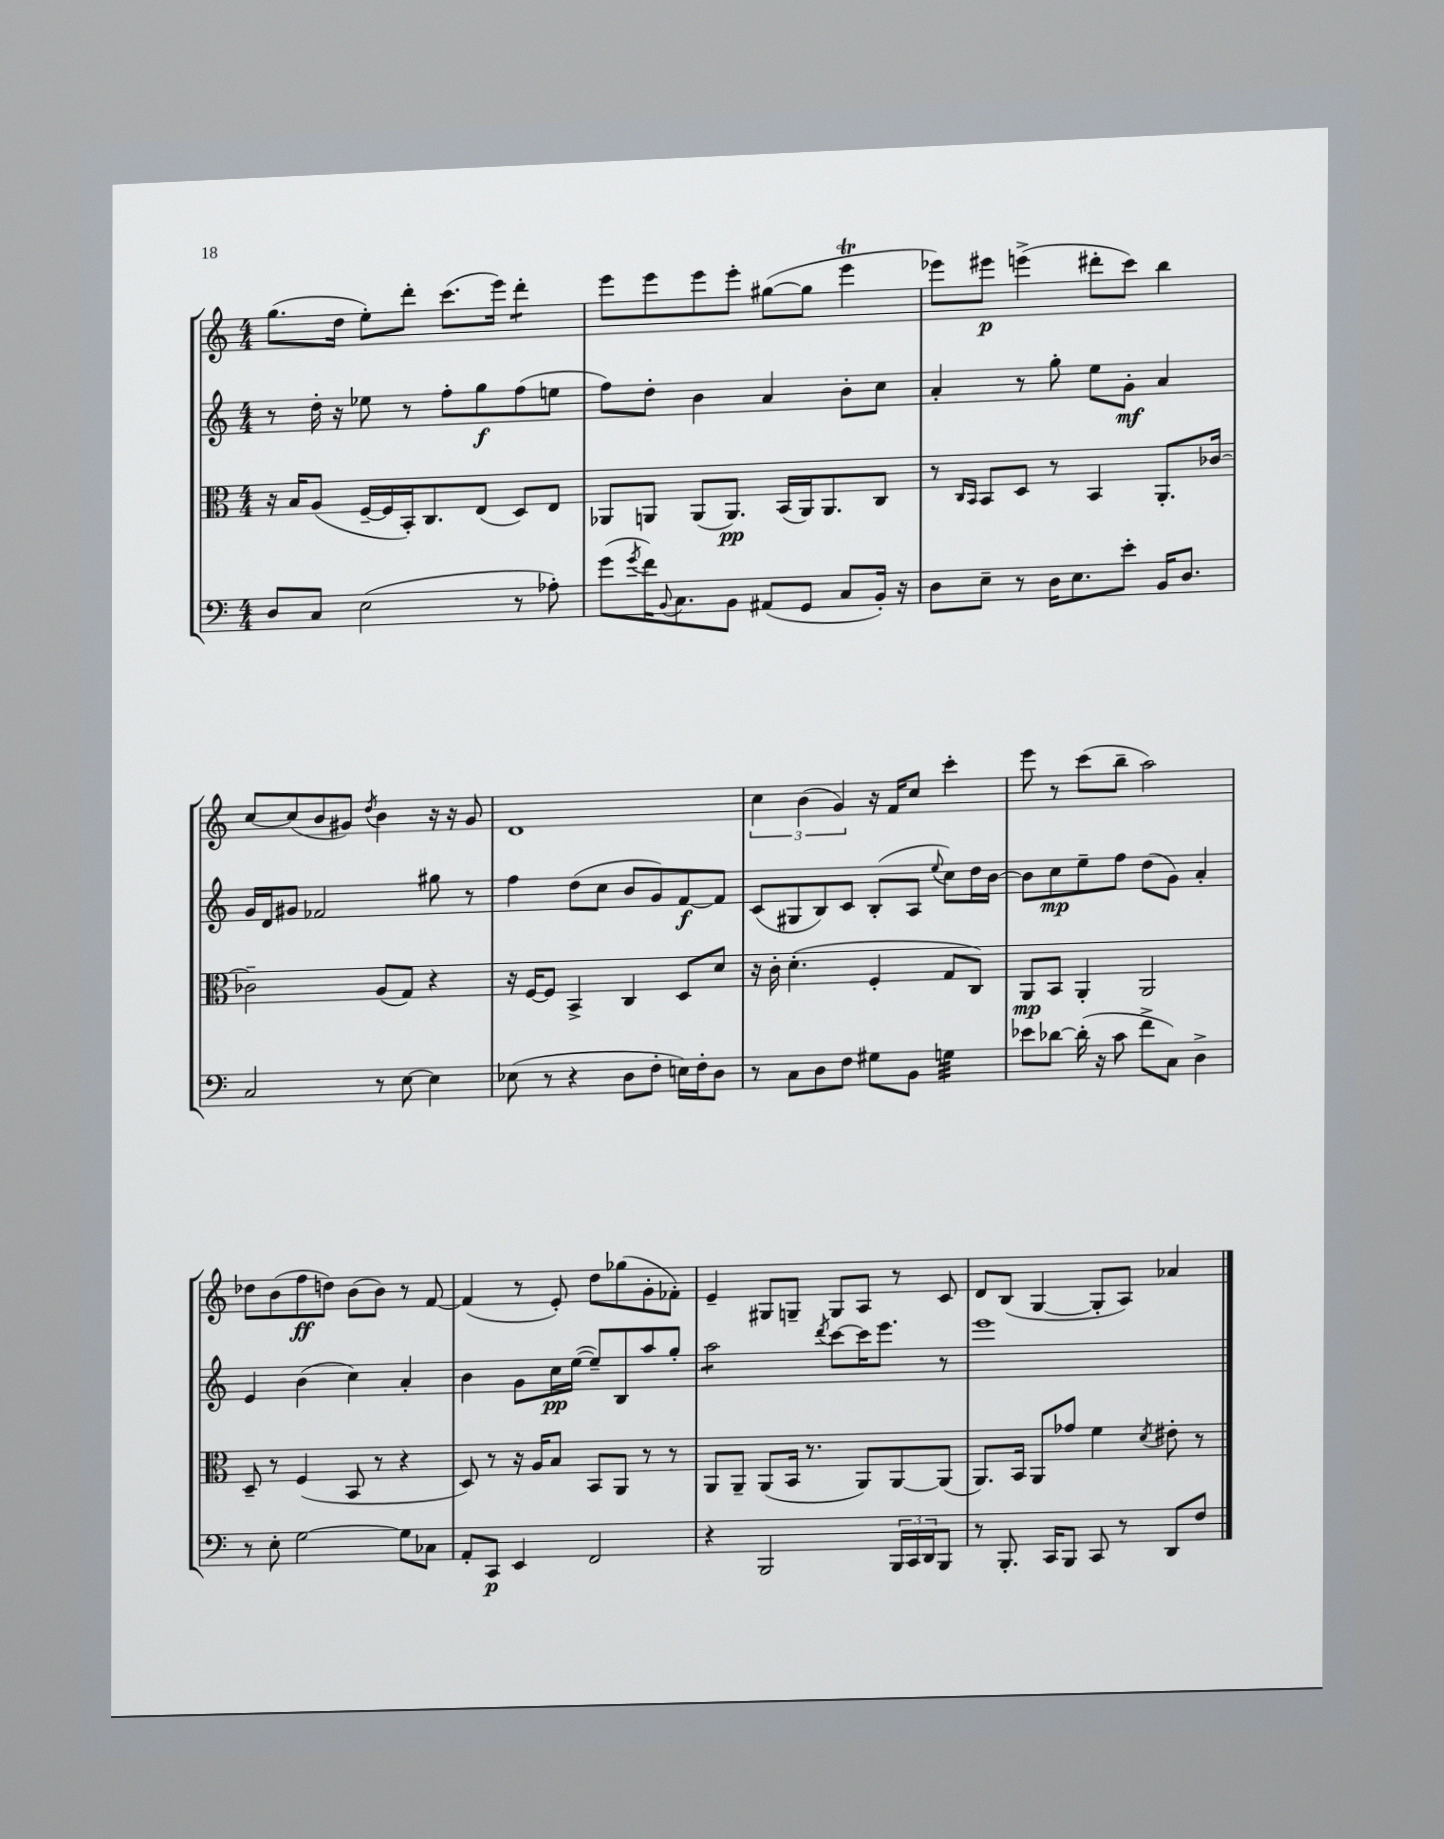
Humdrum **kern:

**kern	**kern	**kern	**kern
*staff4	*staff3	*staff2	*staff1
*clefF4	*clefC3	*clefG2	*clefG2
*k[]	*k[]	*k[]	*k[]
*M4/4	*M4/4	*M4/4	*M4/4
8D	16r	8r	(8.gg
.	16B	.	.
8C	(8A	16dd'	.
.	.	16r	16dd
(2E	[16F~	8ee-	8ee')
.	16F]	.	.
.	16BB')	8r	8ddd'
.	8.C	.	.
.	.	8ff'	(8.ccc
.	(8E	8gg	.
.	.	.	16eee)
8r	8D)	(8ff	4ddd'
8A-')	8E	8ee	.
=	=	=	=
(8g	8AA-	8ff)	8eee
8qg	.	.	.
16f)	8AA	8dd'	8eee
8qqBB	.	.	.
8.C	.	.	.
.	(8AA	4b	8eee
8BB	8.AA)	.	8eee'
(8AA#	.	4a	([8gg#
.	(16BB	.	.
8GG	16AA)	.	8gg#]
.	8.AA	.	.
8C	.	8b'	4eee
16BB')	8C	8cc	.
16r	.	.	.
=	=	=	=
8D	8r	4a'	8eee-)
.	16qqC	.	.
.	16qqBB	.	.
8E~	8BB	.	8eee#
8r	8D	8r	(4eee^
16D	8r	8gg'	.
8.E	.	.	.
.	4BB	8ee	8ddd#'
8e'	.	8g'	8ccc)
16BB	8.AA'	4a	4bb
8.D	.	.	.
.	[16c-	.	.
=	=	=	=
2C	2c-~]	16g	[8cc
.	.	16d	.
.	.	8g#	(8cc]
.	.	2f-	8b
.	.	.	8g#)
.	.	.	8qdd
8r	(8A	.	4b
[8E	8G)	.	.
4E]	4r	8gg#	16r
.	.	.	16r
.	.	8r	8g#
=	=	=	=
(8E-	16r	4ff	1d
.	[16F	.	.
8r	8F]	.	.
4r	4BB^	(8dd	.
.	.	8cc	.
8D	4C	8b	.
8F'	.	8g)	.
16E)	8D	[8f	.
16F'	.	.	.
8D	8d	8f]	.
=	=	=	=
8r	16r	(8c	6cc
.	16c'	.	.
8C	(4.d'	8G#	.
.	.	.	(6b
8D	.	8B)	.
.	.	.	6g)
8F	.	8c	.
8G#	4F'	(8B'	16r
.	.	.	16f
8BB	.	8A	8cc
.	.	8qqee	.
4G	8G	8cc)	4ccc'
.	8C)	16dd	.
.	.	[16b	.
=	=	=	=
8e-	8AA	8b]	8eee
[8d-	8BB	8cc	8r
(16d-']	4AA'	8ee~	(8ccc
16r	.	.	.
8c	.	8ff	8bb~
8f^	2AA	(8dd	2aa)
8C)	.	8g)	.
4D^	.	4a'	.
=	=	=	=
8r	8D~	4e	8dd-
8E'	8r	.	(8b
[2G	(4F	(4b	8ff
.	.	.	8dd)
.	8BB	4cc)	(8b
.	8r	.	8b)
8G]	4r	4a'	8r
8C-	.	.	[8f
=	=	=	=
8AA'	8D)	4b	(4f]
8CC	8r	.	.
4EE	16r	8g	8r
.	16A	.	.
.	8B	16cc	8e')
.	.	([16ee	.
2FF	8BB	8ee~])	8dd
.	8AA	8B	(8gg-
.	8r	8aa	8g'
.	8r	8gg'	8f-')
=	=	=	=
4r	8AA	2aa	4e~
.	8AA~	.	.
2BBB	(8AA	.	8G#
.	16BB	.	8G~
.	8.r	.	.
.	.	8qddd	.
.	.	[8ccc	8G
.	8AA)	16ccc]	8A
.	.	8.eee	.
24BBB	[8AA	.	8r
24CC	.	.	.
24DD	.	.	.
8BBB	(8AA]	8r	8c
=	=	=	=
8r	8.AA)	1eee	8d
8.BBB'	.	.	(8B
.	16BB	.	.
.	8AA	.	[4G
16CC	.	.	.
8BBB	8g-	.	.
8CC	4f	.	8G']
8r	.	.	8A)
.	8qd	.	.
8DD	8e#'	.	4a-
8F	8r	.	.
==	==	==	==
*-	*-	*-	*-
